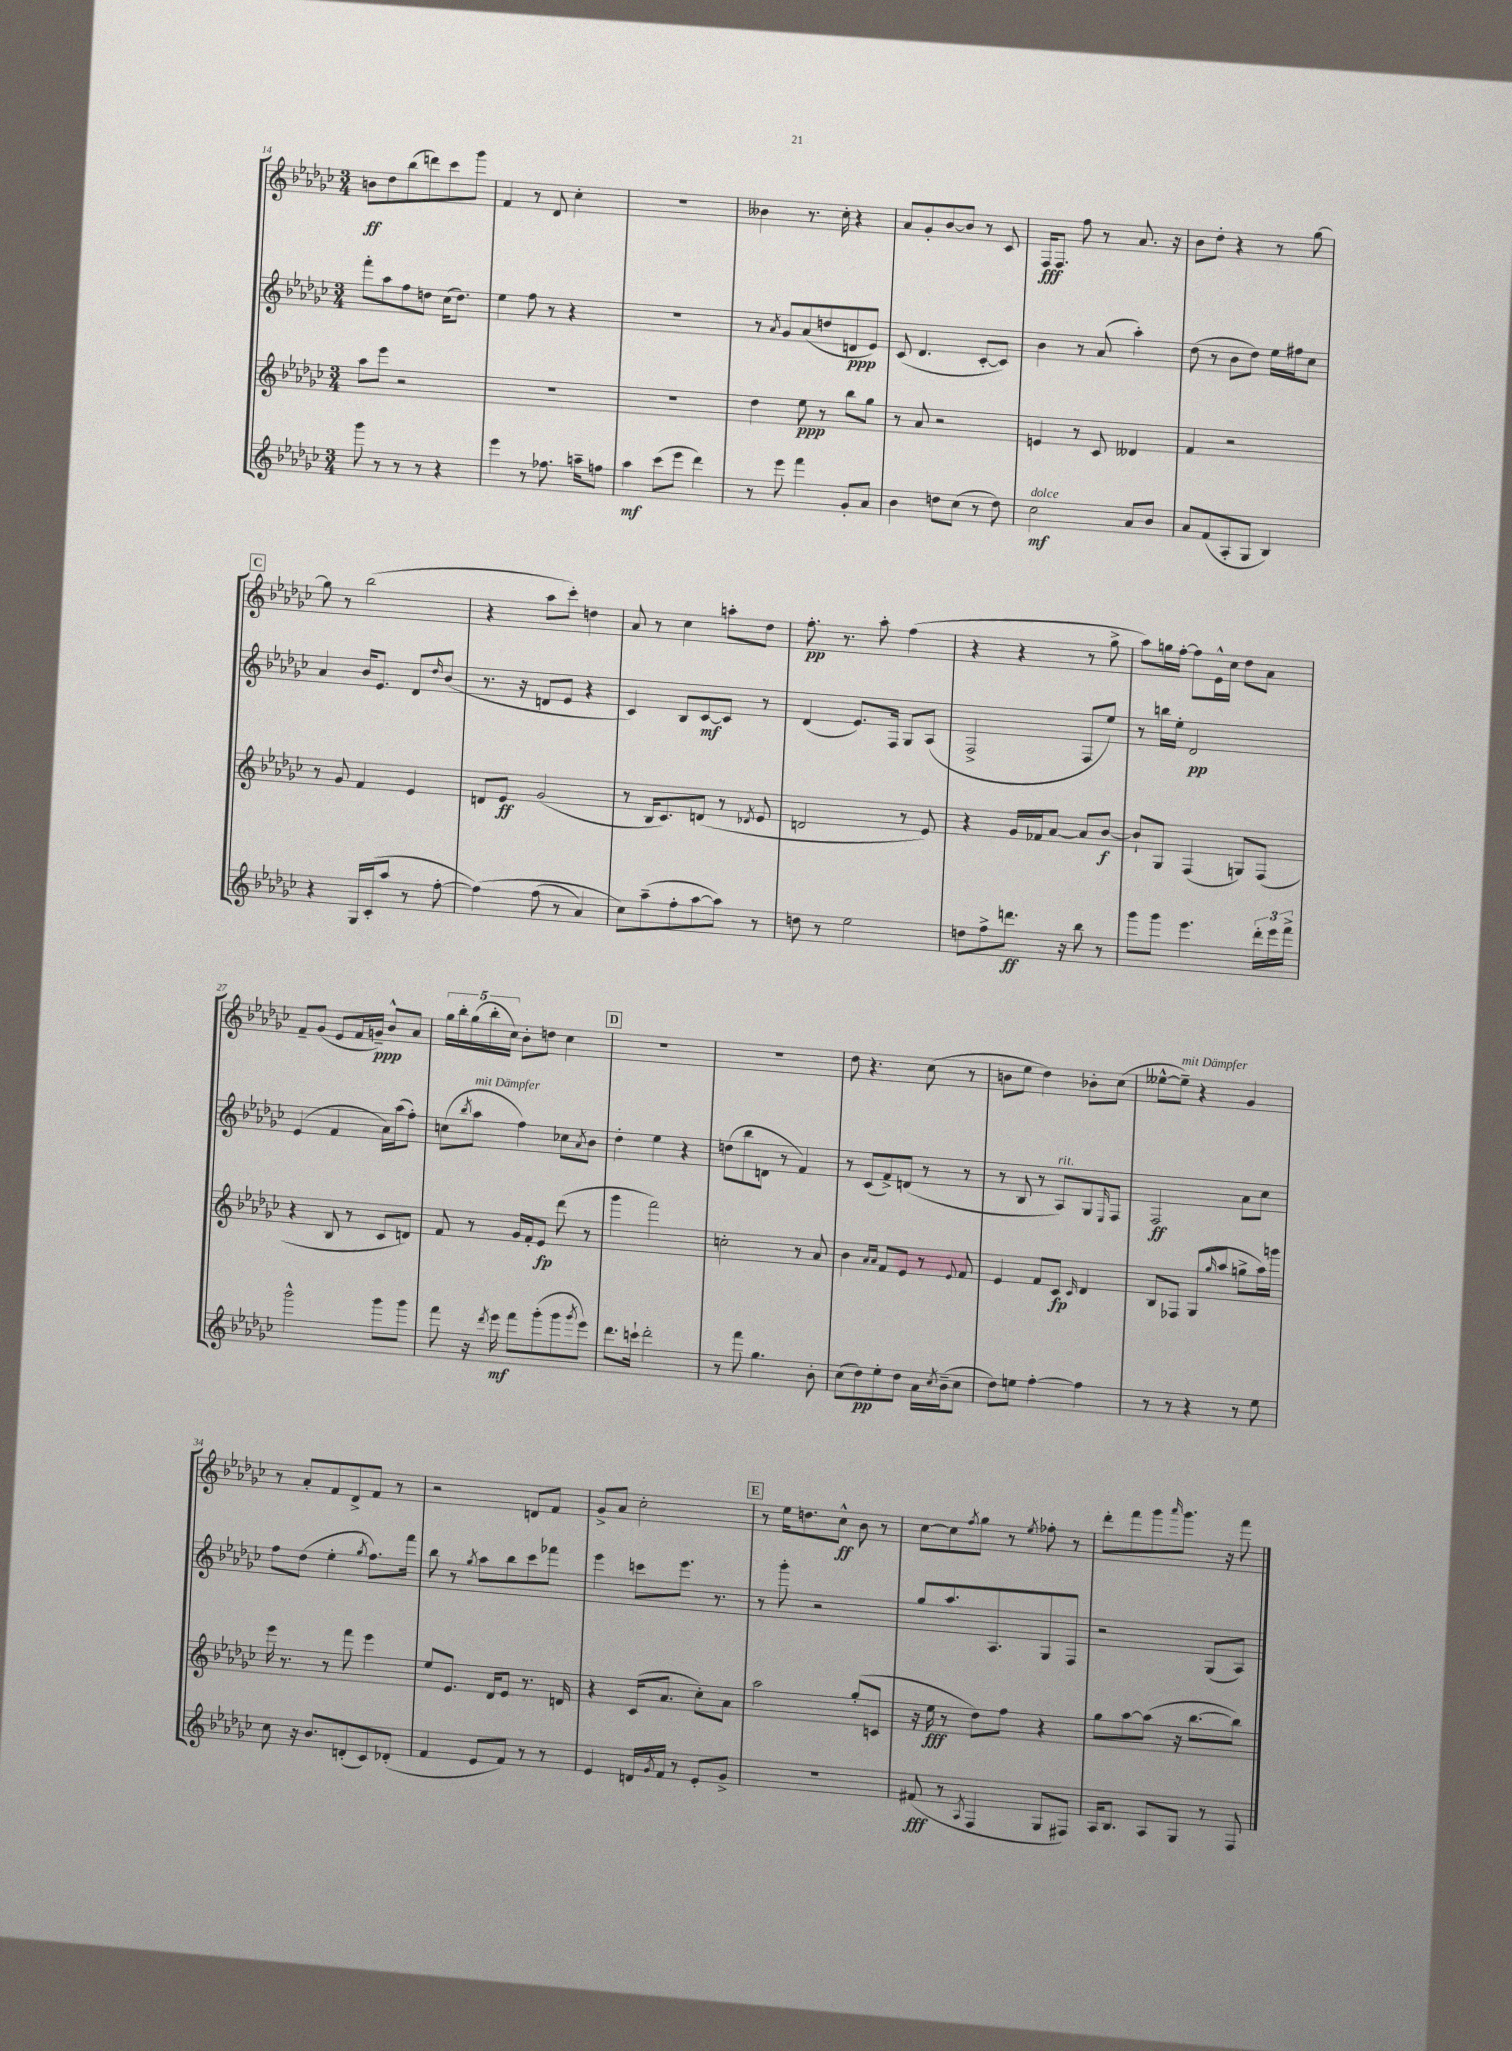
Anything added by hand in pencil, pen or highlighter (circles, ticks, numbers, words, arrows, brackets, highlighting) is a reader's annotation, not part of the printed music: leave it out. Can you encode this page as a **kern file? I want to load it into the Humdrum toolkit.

**kern	**kern	**kern	**kern
*staff4	*staff3	*staff2	*staff1
*clefG2	*clefG2	*clefG2	*clefG2
*k[b-e-a-d-g-c-]	*k[b-e-a-d-g-c-]	*k[b-e-a-d-g-c-]	*k[b-e-a-d-g-c-]
*M3/4	*M3/4	*M3/4	*M3/4
8ggg-	8aa-	8fff'	8b
8r	8eee-	8aa-	8dd-
8r	2r	8ff	(8bb-
8r	.	8dd	8ddd)
4r	.	(16cc-	8ccc-
.	.	8.dd)	.
.	.	.	8ggg-
=	=	=	=
4eee-	2.r	4ee-	4f
8r	.	8ff	8r
8.ff-	.	8r	8d-
.	.	4r	4cc-'
16aa~	.	.	.
8ff	.	.	.
=	=	=	=
4aa-	2.r	2.r	2.r
(8ccc-	.	.	.
8eee-	.	.	.
4ddd-)	.	.	.
=	=	=	=
8r	4dd-	8r	4b--
.	.	8qa-	.
8eee-	.	8g-	.
4fff	8ee-	(8a-	8.r
.	8r	8dd	.
.	.	.	16cc-'
8g-'	8bb-	8d	4r
8a-	8gg-	8e-)	.
=	=	=	=
4b-	8r	(8c-	8a-
.	8a-	4.d-	8g-'
8dd	2r	.	[8b-
(8cc-	.	.	8b-]
8r	.	[8c-'	8r
8dd)	.	8c-])	8c-
=	=	=	=
2cc-	4e	4b-	16F
.	.	.	8.F
.	8r	8r	8ff
.	8c-	(8a-	8r
8a-	4d--	4aa-')	8.a-
8b-	.	.	.
.	.	.	16r
=	=	=	=
8a-	4f	(8dd-	8b-
(8f	.	8r	8dd-'
8A-'	2r	8b-	4r
8G-	.	8dd-)	.
4B-)	.	16ee-	8r
.	.	16ff#	.
.	.	8cc-	[8gg-
=	=	=	=
4r	8r	4a-	8gg-]
.	8g-	.	8r
16G-	4f	16b-	(2bb-
(16c-'	.	8.e-	.
8aa-	.	.	.
8r	4e-	8d-	.
.	.	16qqdd-	.
[8ff'	.	(8b-	.
=	=	=	=
&(4ff])	8d	8.r	4r
.	8e-	.	.
.	.	16r	.
(8ff	(2g-	8d	8aa-
8r	.	8e-	8ccc-')
4a-)	.	4r	4dd
=	=	=	=
8cc-&)	8r	4c-)	8a-
(8aa-~	16B-	.	8r
.	8.c-)	.	.
8ff'	.	8B-	4cc-
[8aa-	(8d	[8c-	.
8aa-])	8r	8c-]	8aa'
.	8qd-	.	.
8r	8e-	8r	8dd-
=	=	=	=
8dd	2d	(4d-	8.ff'
8r	.	.	.
.	.	.	8.r
2ee-	.	8.e-)	.
.	.	.	8aa-'
.	.	16F	.
.	8r	8G-	(4ff
.	8e-)	(8A-	.
=	=	=	=
8dd	4r	2F^	4r
8ff^	.	.	.
8.ddd	16g-	.	4r
.	16f-	.	.
.	[8a-	.	.
16r	.	.	.
8bb-	8a-]	8F	8r
8r	[8b-	8ee-)	8gg-^
=	=	=	=
8ggg-	8b-`]	8r	8aa-)
8ggg-	8G-	16bb	16gg
.	.	16ee-'	[16ff'
4.eee-	(4F	2d-	8ff]
.	.	.	16e-^^
.	.	.	16cc-
.	8G)	.	8dd-
24ddd-'	(8F	.	8a-
24eee-	.	.	.
24fff^	.	.	.
=	=	=	=
2ggg-^^	4r	(4e-	8f~
.	.	.	(8g-
.	8B-	4f	8e-
.	8r	.	16f
.	.	.	16g~)
8ggg-	8c-	16a-)	8b-^^
.	.	(16aa-	.
8ggg-	8d)	8ff')	8a-
=	=	=	=
8fff	8f	(8cc	20gg-
.	.	.	20bb-'
.	.	.	(20gg-
.	.	8qbb-	.
16r	8r	8aa-	.
.	.	.	20bb-'
8qddd-	.	.	.
16eee-	.	.	.
.	.	.	20cc-)
8fff	16g-	4ff)	8b-'
.	16f'	.	.
(8ggg-'	8e-	.	8dd
8ggg-	(8ddd-	8cc-	4cc-
8qggg-	.	8qa-	.
8eee-)	8r	8b-	.
=	=	=	=
8.ddd-	4ggg-	4dd-'	2.r
16ccc`	.	.	.
2ddd-'	2fff)	4ee-	.
.	.	4r	.
=	=	=	=
8r	2cc'	(8dd	2.r
8fff	.	8bb-	.
4.gg-	.	8d	.
.	.	8r	.
.	8r	4f)	.
8b-'	8a-	.	.
=	=	=	=
(8cc-	4b-	8r	8dd-
8dd-)	.	(8c-	4.r
.	16qqa-	.	.
.	16qqa-	.	.
8ee-'	8f	8f^)	.
8dd-	8e-	(8d	.
16a-	8r	8r	(8cc-
8qcc-	.	.	.
(16b-~	.	.	.
.	8qqe-	.	.
8cc-	8f	8r	8r
=	=	=	=
8dd-)	4e-	8r	8b
8ee	.	8B-	8ee-
[4ff'	8f	8r	4dd-)
.	8c-	8A-)	.
.	16qqc-	.	.
4ff]	4d-	8G-	8b-'
.	.	16qqE-	.
.	.	8F	(8cc-
=	=	=	=
8r	8B-	2F	[8ee--^^
8r	8F-	.	8ee--~])
4r	(8G-	.	4r
.	16qqgg-	.	.
.	8aa-	.	.
8r	8gg^	8a-	4g-
8ee-	16aa-)	8cc-	.
.	16ggg	.	.
=	=	=	=
8cc-	16eee-	8ff	8r
.	8.r	.	.
16r	.	(8dd-	8a-'
8.b-	.	.	.
.	8r	4ee-'	8f
(8d'	8fff	.	8d-^
.	.	8qgg-	.
8c-)	4eee-	8.ff)	8f
(8d-'	.	.	8r
.	.	16fff	.
=	=	=	=
4f	8ee-	8bb-	2r
.	8.e-	8r	.
.	.	8qgg-	.
8e-	.	8aa-	.
.	16d-	.	.
8f)	8e-	8bb-	.
8r	8.r	8ccc-	8d
8r	.	8fff-	8f
.	16d	.	.
=	=	=	=
4e-	4r	4eee-	8g-^
.	.	.	8a-
16d	(16c-	8ccc	2cc-'
8qg-	.	.	.
16f	8.a-	.	.
8r	.	8.eee-	.
8e-'	8cc-')	.	.
.	.	8.r	.
8g-^	8a-	.	.
=	=	=	=
2.r	2aa-	8r	8r
.	.	8ggg-'	16ee-
.	.	.	8.dd
.	.	2r	.
.	.	.	8cc-^^
.	(8gg-'	.	8b-
.	8c	.	8r
=	=	=	=
(8f#	16r	8gg-	[8cc-
.	16ee-	.	.
8r	8r	8.aa-	8cc-]
8qA-	.	.	8qff
4F	8dd-)	.	8gg-
.	.	8.A-	.
.	8ff	.	8r
.	.	.	8qee-
8G-	4r	8G-	8ff-'
8F#)	.	8F	8r
=	=	=	=
16A-	8gg-	2r	8ddd-'
8.B-	.	.	.
.	[8aa-	.	8fff
8A-	(8aa-]	.	8ggg-
.	.	.	16qqaaa-
8G-	16r	.	8.ggg-
.	[8.bb-	.	.
8r	.	(8G-	.
.	.	.	16r
8F	8bb-])	8A-)	8fff
==	==	==	==
*-	*-	*-	*-
